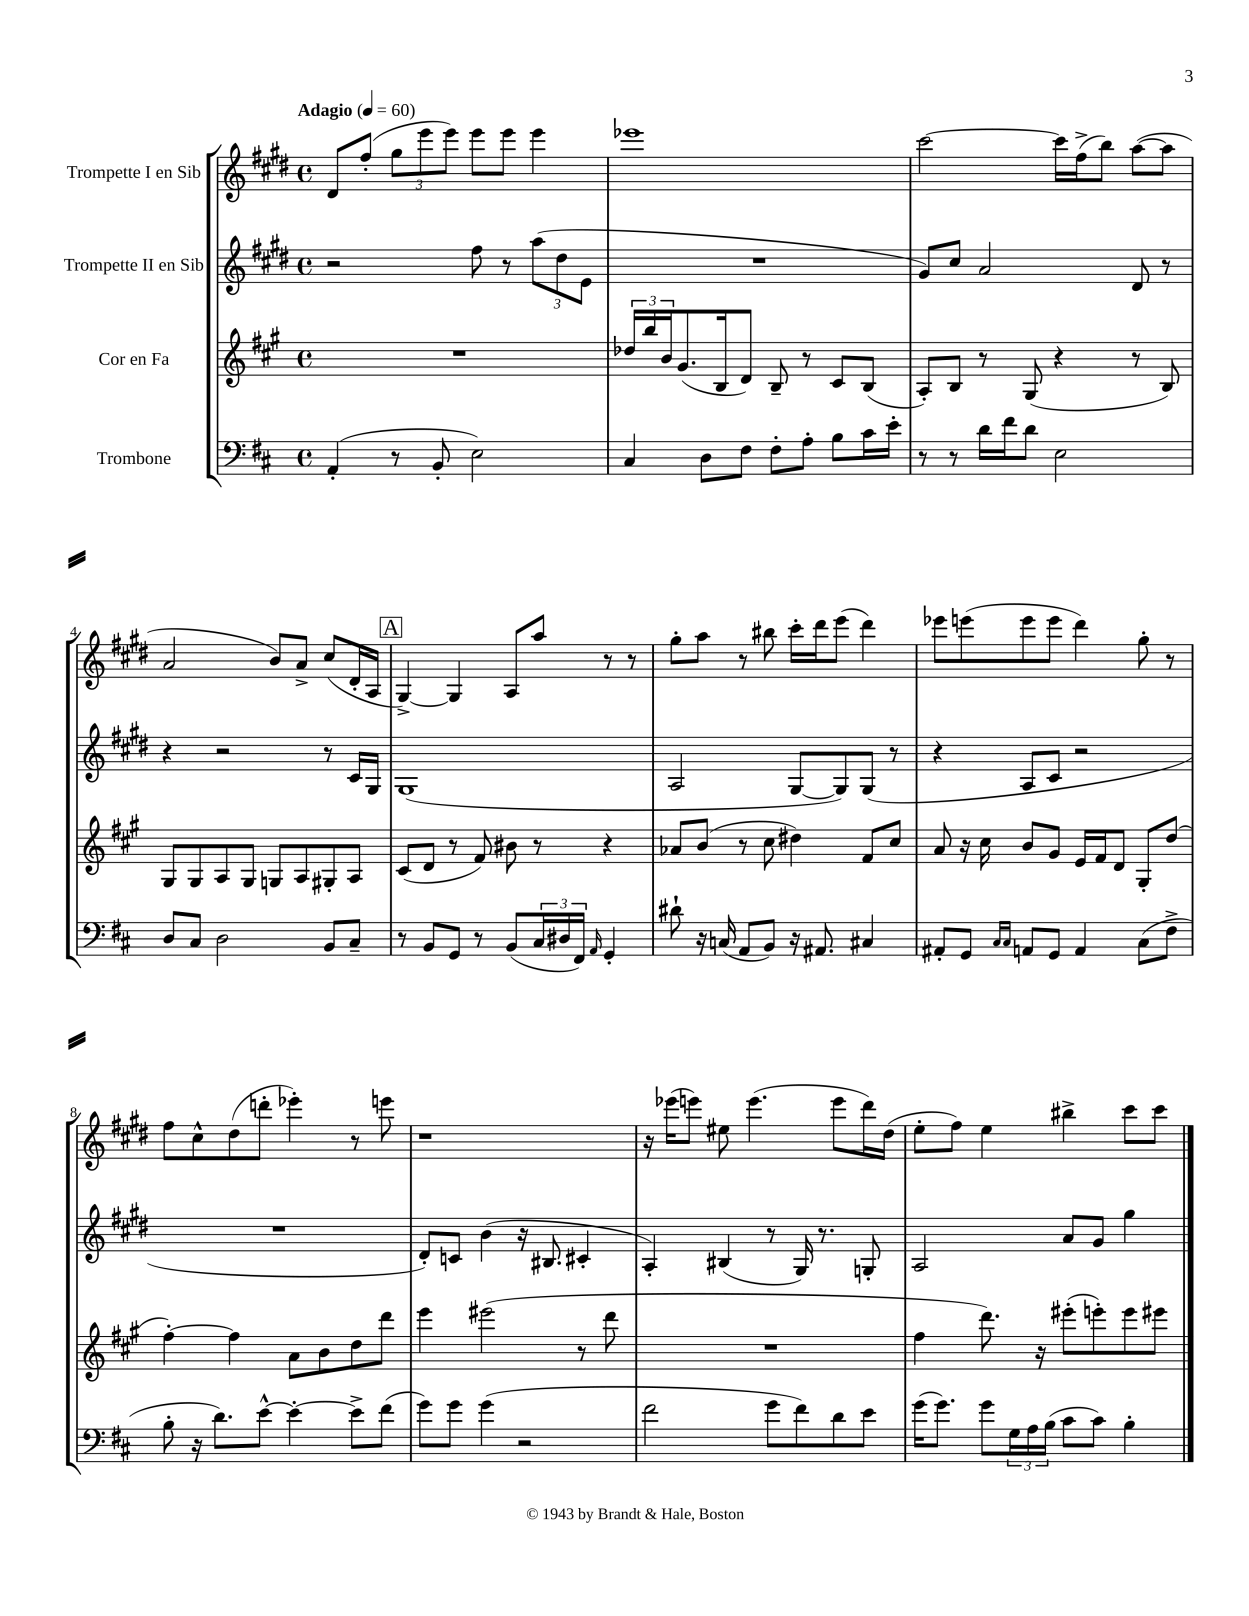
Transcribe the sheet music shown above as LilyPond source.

<<
\new StaffGroup <<
\new Staff = "s0" \with { instrumentName = "Trompette I en Sib" } {
    \clef treble \key e \major \defaultTimeSignature \time 4/4 \tempo "Adagio" 4 = 60
    dis'8 fis''8-.( \tuplet 3/2 { gis''8 e'''8 e'''8) } e'''8 e'''8 e'''4 |
    ees'''1 |
    cis'''2~ cis'''16 fis''16->( b''8) a''8~( a''8 |
    a'2 b'8) a'8-> cis''8( dis'16-. a16 |
    \mark \markup { \box "A" } gis4~->) gis4 a8 a''8 r8 r8 |
    gis''8-. a''8 r8 bis''8 cis'''16-. dis'''16 e'''8( dis'''4) |
    ees'''8 e'''8( e'''8 e'''8 dis'''4) gis''8-. r8 |
    fis''8 cis''8-^ dis''8( d'''8-. ees'''4-.) r8 e'''8 |
    r1 |
    r16 ees'''16( e'''8) eis''8 e'''4.( e'''8 dis'''16) dis''16( |
    e''8-. fis''8) e''4 bis''4-> cis'''8 cis'''8 \bar "|." |
}
\new Staff = "s1" \with { instrumentName = "Trompette II en Sib" } {
    \clef treble \key e \major \defaultTimeSignature \time 4/4
    r2 fis''8 r8 \tuplet 3/2 { a''8( dis''8 e'8 } |
    R1 |
    gis'8) cis''8 a'2 dis'8 r8 |
    r4 r2 r8 cis'16 gis16 |
    \mark \markup { \box "A" } gis1( |
    a2 gis8~ gis8) gis8( r8 |
    r4 a8 cis'8 r2 |
    R1 |
    dis'8-.) c'8 b'4( r16 bis8. cis'4-. |
    a4-.) bis4( r8 gis16) r8. g8-. |
    a2 a'8 gis'8 gis''4 \bar "|." |
}
\new Staff = "s2" \with { instrumentName = "Cor en Fa" } {
    \clef treble \key a \major \defaultTimeSignature \time 4/4
    R1 |
    \tuplet 3/2 { des''16 b''16 b'16 } gis'8.( b16 d'8) b8-- r8 cis'8 b8( |
    a8-.) b8 r8 gis8( r4 r8 b8) |
    gis8 gis8 a8 gis8 g8 a8 gis8-. a8 |
    \mark \markup { \box "A" } cis'8( d'8 r8 fis'8) bis'8 r8 r4 |
    aes'8 b'8( r8 cis''8 dis''4) fis'8 cis''8 |
    a'8 r16 cis''16 b'8 gis'8 e'16 fis'16 d'8 gis8-. d''8( |
    fis''4~-.) fis''4 a'8 b'8 d''8 d'''8 |
    e'''4 eis'''2( r8 d'''8 |
    R1 |
    fis''4 d'''8.) r16 eis'''8-.( e'''8-.) e'''8 eis'''8 \bar "|." |
}
\new Staff = "s3" \with { instrumentName = "Trombone" } {
    \clef bass \key d \major \defaultTimeSignature \time 4/4
    a,4-.( r8 b,8-. e2) |
    cis4 d8 fis8 fis8-. a8-. b8 cis'16 e'16-. |
    r8 r8 d'16 fis'16 d'8 e2 |
    d8 cis8 d2 b,8 cis8-- |
    \mark \markup { \box "A" } r8 b,8 g,8 r8 b,8( \tuplet 3/2 { cis16 dis16 fis,16) } \grace { a,16 } g,4-. |
    dis'8-! r16 c16( a,8 b,8) r16 ais,8. cis4 |
    ais,8-. g,8 \grace { cis16 cis16 } a,8 g,8 a,4 cis8( fis8-> |
    b8-. r16 d'8.) e'8~-^ e'4~-. e'8-> fis'8( |
    g'8) g'8 g'4( r2 |
    fis'2 g'8 fis'8) d'8 e'8 |
    g'16( g'8.) g'8 \tuplet 3/2 { g16 a16 b16( } cis'8 cis'8) b4-. \bar "|." |
}
>>
>>
